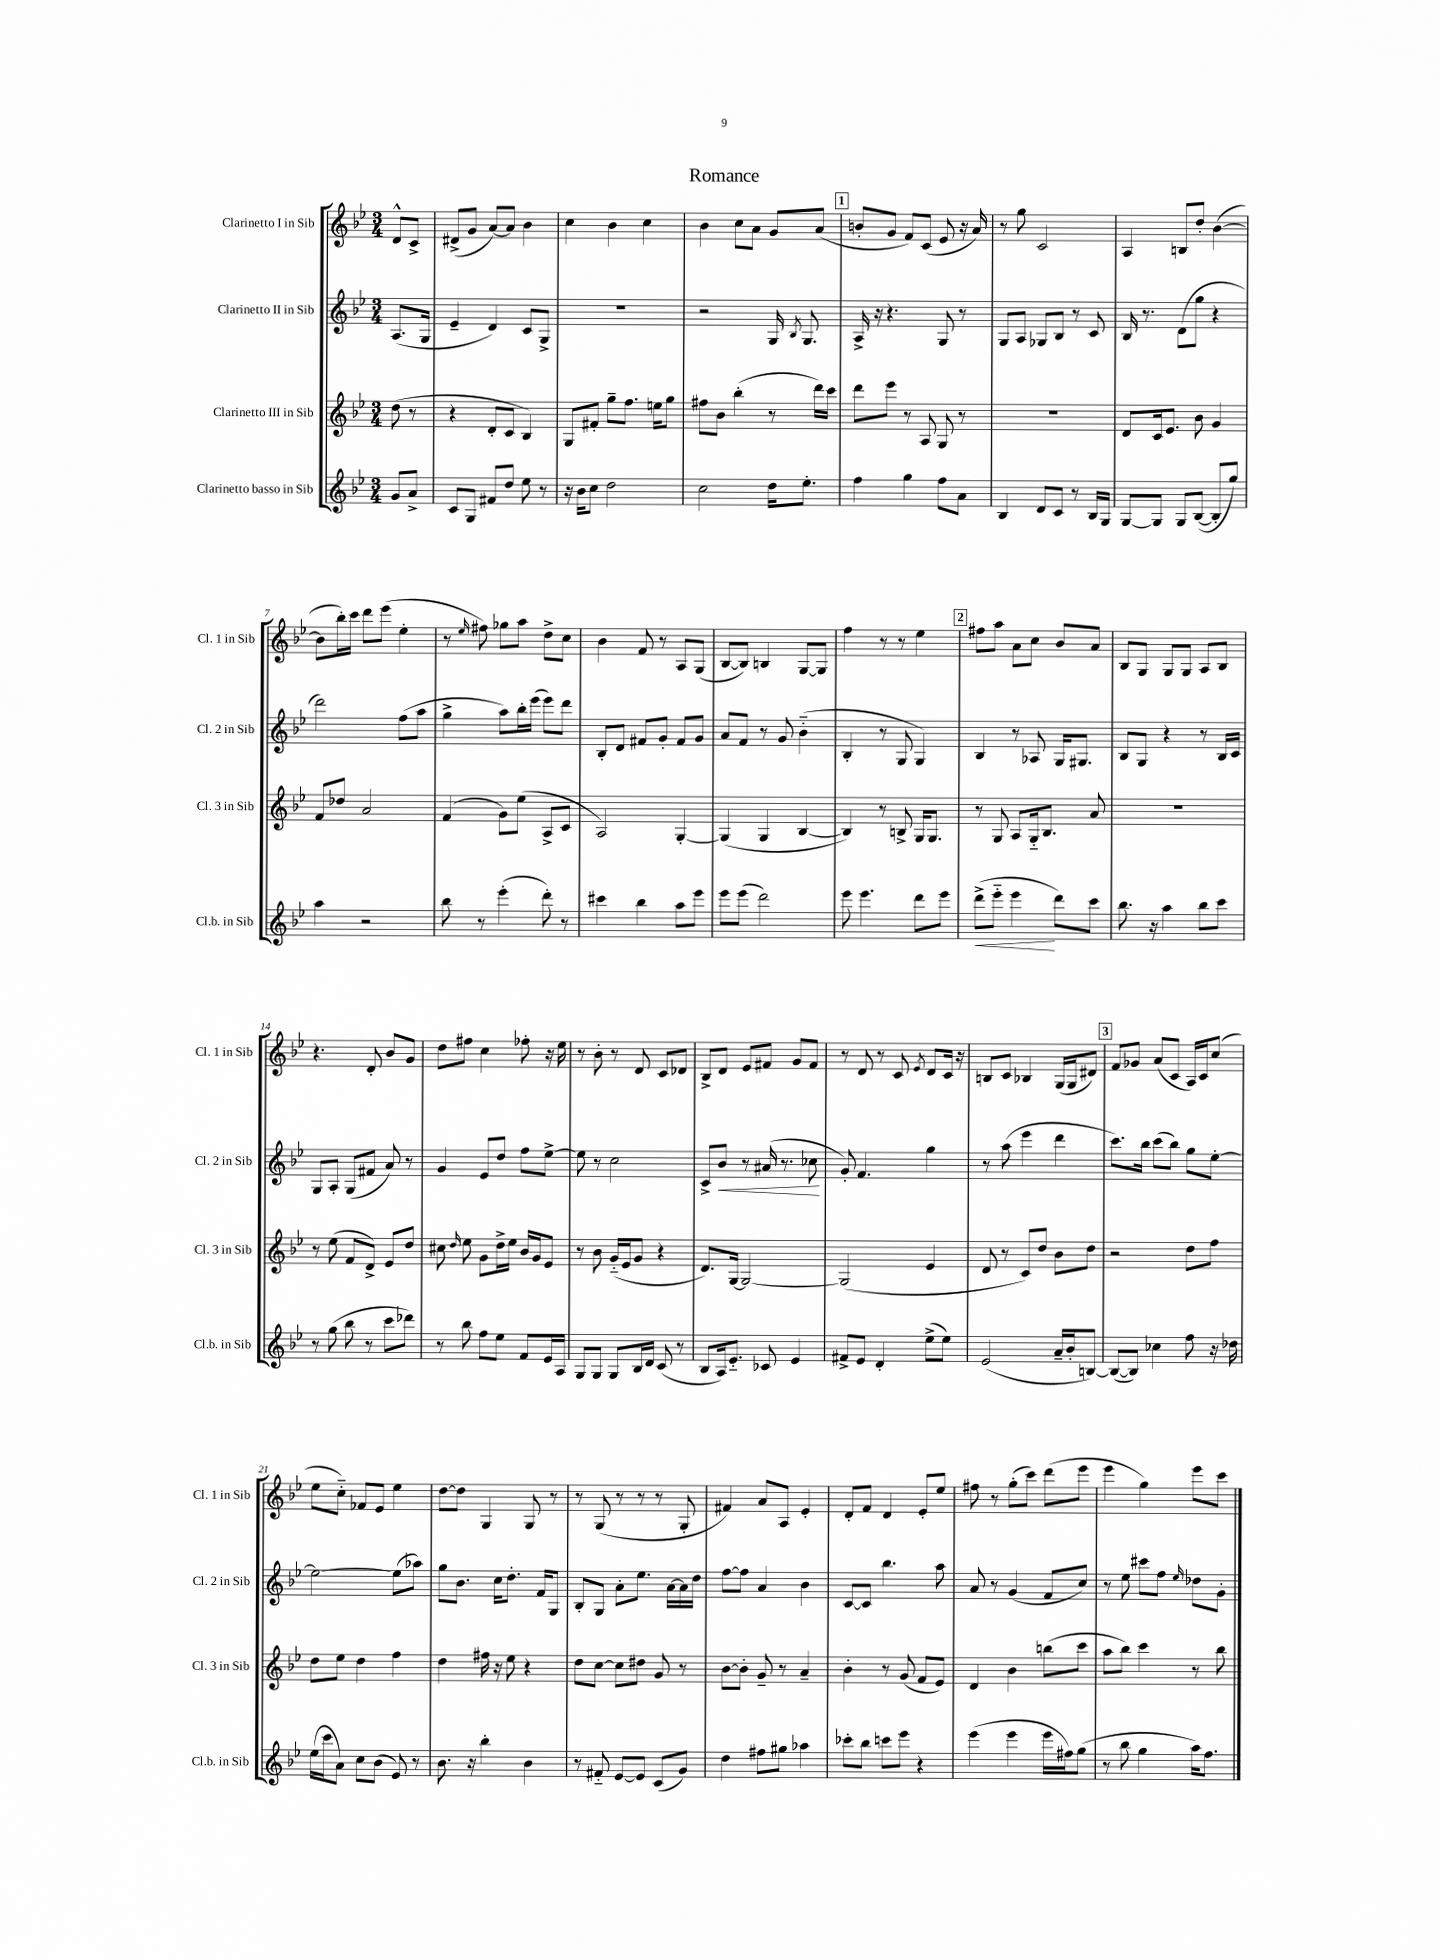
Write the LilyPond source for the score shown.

\header { title = "Romance" }
<<
\new StaffGroup <<
\new Staff = "s0" \with { instrumentName = "Clarinetto I in Sib" shortInstrumentName = "Cl. 1 in Sib" } {
    \clef treble \key bes \major \numericTimeSignature \time 3/4 \partial 4
    \autoBeamOff d'8[-^ c'8]-> |
    dis'8[->( g'8] a'8[~) a'8] bes'4 |
    c''4 bes'4 c''4 |
    bes'4 c''8[ a'8] g'8[ a'8]( |
    \mark \markup { \box "1" } b'8[-. g'8] f'8[) c'8]( ees'8 r16 a'16) |
    r8 g''8 c'2 |
    a4 b8[ d''8]-. bes'4~( |
    bes'8[ bes''16-.) c'''16] d'''8[ ees'''8]( ees''4-. |
    r8 \grace { ees''16 } fis''8) ges''8[ a''8] d''8[-> c''8] |
    bes'4 f'8 r8 a8[ g8]( |
    bes8[~ bes8]) b4 g8[~ g8] |
    f''4 r8 r8 ees''4 |
    \mark \markup { \box "2" } fis''8[ a''8] a'8[ c''8] bes'8[ a'8] |
    bes8[ g8] g8[ g8] a8[ bes8] |
    r4. d'8-. bes'8[ g'8] |
    d''8[ fis''8] c''4 fes''8-. r16 ees''16 |
    r8 bes'8-. r8 d'8 c'8[ des'8] |
    bes8[-> d'8] ees'8[ fis'8] g'8[ fis'8] |
    r8 d'8 r8 c'8 \acciaccatura { ees'8 } d'8[ c'16] r16 |
    b8[ c'8] bes4 g16[( g16 dis'8]) |
    \mark \markup { \box "3" } f'8[ ges'8] a'8[( c'8] a16[) c'16 c''8]( |
    ees''8[ c''8]-_) fes'8[ ees'8] ees''4 |
    d''8[~ d''8] g4 g8 r8 |
    r8 g8( r8 r8 r8 g8-. |
    fis'4) a'8[ a8] ees'4-. |
    d'8[-. f'8] d'4 ees'8[-. ees''8] |
    fis''8 r8 g''8[-.( c'''8]) d'''8[( ees'''8] |
    ees'''4 g''4) ees'''8[ c'''8] \bar "|." |
}
\new Staff = "s1" \with { instrumentName = "Clarinetto II in Sib" shortInstrumentName = "Cl. 2 in Sib" } {
    \clef treble \key bes \major \numericTimeSignature \time 3/4 \partial 4
    \autoBeamOff a8.[( g16] |
    ees'4-- d'4) c'8[ g8]-> |
    R2. |
    r2 g16 \acciaccatura { bes8 } g8. |
    \mark \markup { \box "1" } a16-> r16 r4. g8 r8 |
    g8[ a8] ges8[ bes8] r8 c'8 |
    bes16 r8. d'8[( g''8] r4 |
    d'''2) f''8[( a''8] |
    g''4-> a''8[) bes''16-. ees'''16]( ees'''8[) d'''8] |
    bes8[-. d'8] fis'8[ g'8]-. fis'8[ g'8] |
    a'8[ f'8] r8 g'8 bes'4-_( |
    bes4-. r8 g8 g4) |
    \mark \markup { \box "2" } bes4 r8 aes8 g16[ gis8.] |
    bes8[ g8] r4 r8 bes16[ c'16] |
    g8[ a8]-. g8[( fis'8] a'8) r8 |
    g'4 ees'8[ d''8] f''8[ ees''8]~-> |
    ees''8 r8 c''2 |
    c'8[-> bes'8]\< r8 ais'16( r8. ces''8\! |
    g'8-.) f'4. g''4 |
    r8 a''8( ees'''4 d'''4 |
    \mark \markup { \box "3" } c'''8.[) bes''16] c'''8[( bes''8]) g''8[ ees''8]~-. |
    ees''2~ ees''8[( aes''8]) |
    g''8[ bes'8.] c''16[ d''8.]-. f'16[ g8] |
    bes8[-. g8] a'8[-. ees''8.] a'16[~ a'16 d''16] |
    f''8[~ f''8] a'4 bes'4 |
    c'8[~ c'8] bes''4. a''8 |
    a'8 r8 g'4( f'8[ c''8]) |
    r8 ees''8 cis'''8[ f''8] \grace { ees''16 } des''8[ g'8]-. \bar "|." |
}
\new Staff = "s2" \with { instrumentName = "Clarinetto III in Sib" shortInstrumentName = "Cl. 3 in Sib" } {
    \clef treble \key bes \major \numericTimeSignature \time 3/4 \partial 4
    \autoBeamOff d''8( r8 |
    r4 d'8[-. c'8] bes4) |
    g8[ fis'8]-. g''8[-- f''8.] e''16[ g''8] |
    fis''8[ bes'8] bes''4-.( r8 d'''16[) c'''16] |
    \mark \markup { \box "1" } d'''8[ ees'''8] r8 a8 g8 r8 |
    R2. |
    d'8[ c'16 ees'8.] bes'8 g'4 |
    f'8[ des''8] a'2 |
    f'4( g'8[) ees''8]( a8[-> c'8] |
    a2) g4~-. |
    g4( g4 bes4~ |
    bes4) r8 b8-> g16[ g8.] |
    \mark \markup { \box "2" } r8 g8 a8[ g16-_ bes8.] a'8 |
    R2. |
    r8 ees''8( f'8[ d'8]->) ees'8[ d''8] |
    cis''8 \grace { d''16 } ees''8 g'8[ d''16-> ees''16] bes'16[ g'16 ees'8] |
    r8 bes'8 g'16[-_( ees'16 g'8] r4 |
    d'8.[) g16]~ g2~ |
    g2( ees'4 |
    d'8 r8 c'8[) d''8] bes'8[ d''8] |
    \mark \markup { \box "3" } r2 d''8[ f''8] |
    d''8[ ees''8] d''4 f''4 |
    d''4 fis''16 r16 ees''8 r4 |
    d''8[ c''8]~ c''8[ dis''8] g'8 r8 |
    bes'8[~ bes'8]-. g'8-- r8 a'4-- |
    bes'4-. r8 g'8( f'8[ ees'8]) |
    d'4 bes'4 b''8[( c'''8] |
    a''8[ bes''8]) c'''4 r8 bes''8 \bar "|." |
}
\new Staff = "s3" \with { instrumentName = "Clarinetto basso in Sib" shortInstrumentName = "Cl.b. in Sib" } {
    \clef treble \key bes \major \numericTimeSignature \time 3/4 \partial 4
    \autoBeamOff g'8[ a'8]-> |
    c'8[ g8] fis'8[ d''8] ees''8 r8 |
    r16 bes'16[ c''8] d''2 |
    c''2 d''16[ ees''8.]-. |
    \mark \markup { \box "1" } f''4 g''4 f''8[ a'8] |
    bes4 d'8[ c'8] r8 bes16[ g16] |
    g8[~ g8] g8[ bes8]~( bes8[-. g''8]) |
    a''4 r2 |
    bes''8 r8 ees'''4-.( d'''8-.) r8 |
    cis'''4 bes''4 a''8[ ees'''8] |
    ees'''8[ ees'''8]( d'''2) |
    ees'''8 ees'''4. d'''8[ ees'''8] |
    \mark \markup { \box "2" } d'''8[->\<( ees'''8]-_ ees'''4\! d'''8[) c'''8] |
    bes''8. r16 a''4 bes''8[ c'''8] |
    r8 g''8( bes''8 r8 c'''8[ des'''8]) |
    r8 bes''8 f''8[ ees''8] f'8[ ees'16 a16] |
    g8[ g8] g8[ bes16 d'16] c'8( r8 |
    bes8[ a16) ees'8.]-_ ces'8 ees'4 |
    fis'8[-> ees'8] d'4-. ees''8[->( ees''8]) |
    ees'2( a'16[-- bes'16-. b8]~) |
    \mark \markup { \box "3" } b8[~( b8]) ces''4 f''8 r16 des''16 |
    ees''16[( c'''16 a'8]) c''8[ bes'8]( ees'8) r8 |
    bes'8. r16 bes''4-. bes'4 |
    r8 fis'8-_ ees'8[~ ees'8] c'8[( g'8]) |
    d''4 fis''8[ gis''8] aes''4 |
    ces'''8[-. bes''8] c'''8[ ees'''8] r4 |
    ees'''4( ees'''4 ees'''16[ fis''16) g''8]( |
    r8 bes''8 g''4 a''16[) f''8.] \bar "|." |
}
>>
>>
